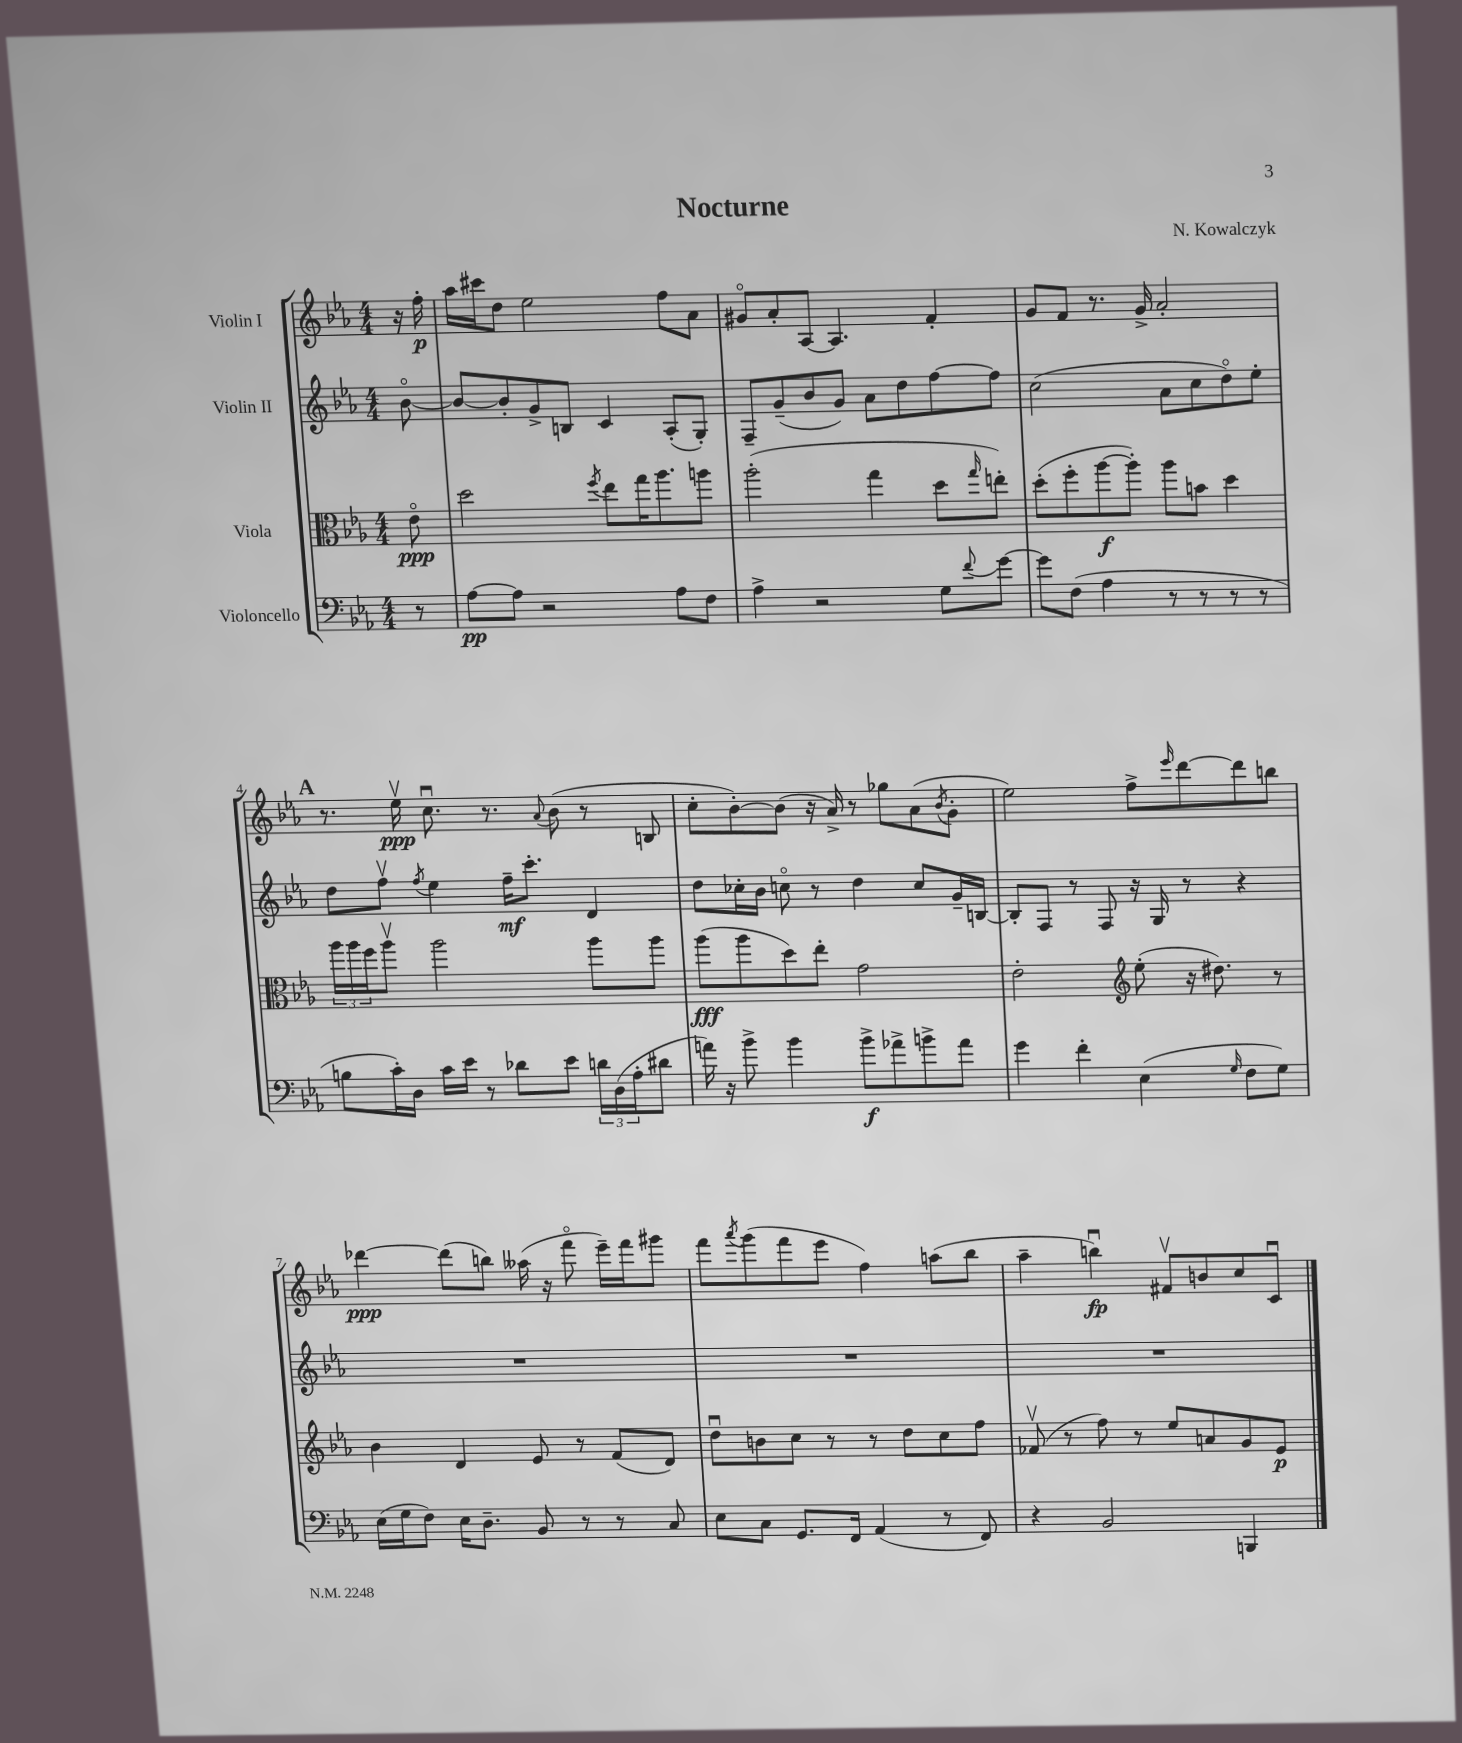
\header { title = "Nocturne" composer = "N. Kowalczyk" }
<<
\new StaffGroup <<
\new Staff = "s0" \with { instrumentName = "Violin I" } {
    \clef treble \key ees \major \numericTimeSignature \time 4/4 \partial 8
    r16 f''16-.\p |
    aes''16 cis'''16 d''8 ees''2 f''8 aes'8 |
    gis'8\flageolet aes'8-. aes8~ aes4. f'4-. |
    g'8 f'8 r8. g'16-> aes'2-. |
    \mark \markup { \bold "A" } r8. ees''16\upbow\ppp c''8.\downbow r8. \appoggiatura { aes'8 } bes'8( r8 b8 |
    c''8-. bes'8~-.) bes'8( r16 aes'16->) r8 ges''8 aes'8( \acciaccatura { bes'8 } g'8-. |
    ees''2) f''8-> \grace { ees'''16 } d'''8~ d'''8 b''8 |
    des'''4~\ppp des'''8( b''8) aeses''16( r16 f'''8\flageolet ees'''16--) f'''16 gis'''8 |
    f'''8 \acciaccatura { aes'''8 } g'''8( f'''8 ees'''8 f''4) a''8( bes''8 |
    aes''4-- b''4\downbow\fp) fis'8\upbow b'8 c''8 c'8\downbow \bar "|." |
}
\new Staff = "s1" \with { instrumentName = "Violin II" } {
    \clef treble \key ees \major \numericTimeSignature \time 4/4 \partial 8
    bes'8~\flageolet |
    bes'8~ bes'8-. g'8-> b8 c'4 aes8-.( g8-.) |
    f8-- g'8--( bes'8 g'8) aes'8 d''8 f''8~ f''8 |
    c''2( aes'8 c''8 d''8\flageolet) ees''8-. |
    \mark \markup { \bold "A" } d''8 f''8\upbow \acciaccatura { f''8 } ees''4 f''16--\mf c'''8.-. d'4 |
    d''8 ces''16-. bes'16 c''8\flageolet r8 d''4 c''8 g'16-- b16~ |
    b8-. f8 r8 f8 r16 g16 r8 r4 |
    R1 |
    R1 |
    R1 \bar "|." |
}
\new Staff = "s2" \with { instrumentName = "Viola" } {
    \clef alto \key ees \major \numericTimeSignature \time 4/4 \partial 8
    ees'8\flageolet\ppp |
    d''2 \acciaccatura { f''8 } ees''8 g''16 aes''8. a''8 |
    aes''2-.( g''4 d''8 \grace { g''16 } e''8-.) |
    d''8-.( f''8-. aes''8~\f aes''8-.) aes''8 b'8 d''4 |
    \mark \markup { \bold "A" } \tuplet 3/2 { aes''16 aes''16 f''16 } aes''8\upbow aes''2 aes''8 aes''8 |
    aes''8\fff( aes''8 d''8) ees''8-. g'2 |
    ees'2-. \clef treble ees''8-.( r16 dis''8.) r8 |
    bes'4 d'4 ees'8 r8 f'8( d'8) |
    d''8\downbow b'8 c''8 r8 r8 d''8 c''8 f''8 |
    fes'8\upbow( r8 f''8) r8 ees''8 a'8 g'8 ees'8\p \bar "|." |
}
\new Staff = "s3" \with { instrumentName = "Violoncello" } {
    \clef bass \key ees \major \numericTimeSignature \time 4/4 \partial 8
    r8 |
    aes8~\pp aes8 r2 aes8 f8 |
    aes4-> r2 g8 \appoggiatura { f'8 } g'8~ |
    g'8 f8( aes4 r8 r8 r8 r8 |
    \mark \markup { \bold "A" } b8 c'16-.) d16 c'16 ees'16 r8 des'8 ees'8 \tuplet 3/2 { d'16 d16( aes16-. } dis'8 |
    a'16) r16 bes'8-> bes'4 bes'8->\f aes'8-> b'8-> aes'8 |
    g'4 f'4-. ees4( \grace { g16 } f8 g8) |
    ees16( g16 f8) ees16 d8.-- bes,8 r8 r8 c8 |
    ees8 c8 g,8. f,16 aes,4( r8 f,8) |
    r4 bes,2 b,,4 \bar "|." |
}
>>
>>
